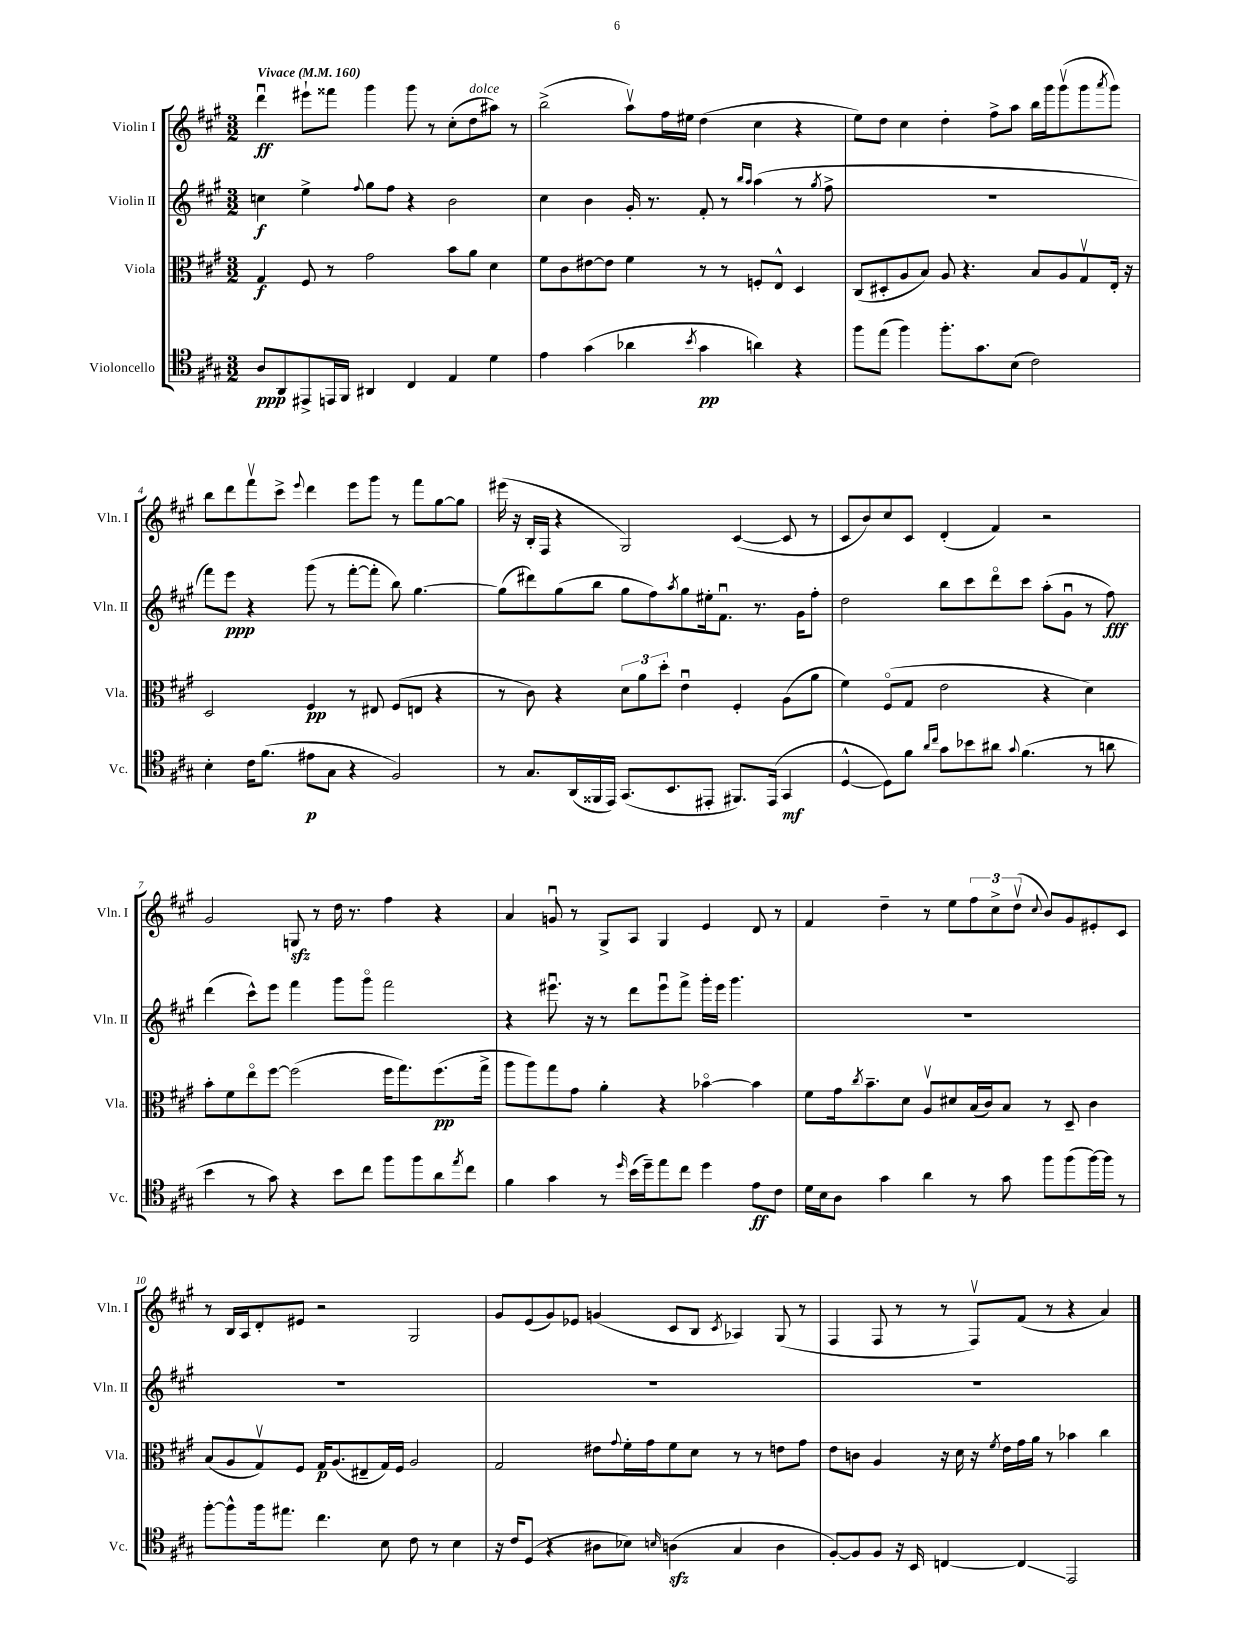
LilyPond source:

<<
\new StaffGroup <<
\new Staff = "s0" \with { instrumentName = "Violin I" shortInstrumentName = "Vln. I" } {
    \clef treble \key a \major \numericTimeSignature \time 3/2 \tempo "Vivace" 4 = 160
    d'''4\downbow\ff eis'''8-! fisis'''8 gis'''4 gis'''8 r8 cis''8-.( d''8^\markup { \italic "dolce" } ais''8) r8 |
    b''2->( a''8\upbow) fis''16 eis''16 d''4( cis''4 r4 |
    e''8) d''8 cis''4 d''4-. fis''8-> a''8 b''16 gis'''16 gis'''8\upbow( gis'''8 \acciaccatura { a'''8 } gis'''8) |
    b''8 d'''8 fis'''8\upbow cis'''8-> \appoggiatura { e'''8 } d'''4 e'''8 gis'''8 r8 fis'''8 gis''8~ gis''8 |
    eis'''16( r16 b16-. fis16 r4 gis2) cis'4~( cis'8 r8 |
    cis'8 b'8) cis''8 cis'8 d'4-.( fis'4) r2 |
    gis'2 g8\sfz r8 d''16 r8. fis''4 r4 |
    a'4 g'8\downbow r8 gis8-> a8 gis4 e'4 d'8 r8 |
    fis'4 d''4-- r8 e''8 \tuplet 3/2 { fis''8 cis''8-> d''8\upbow( } \appoggiatura { cis''8 } b'8) gis'8 eis'8-. cis'8 |
    r8 b16 a16 d'8-. eis'8 r2 gis2 |
    gis'8 e'8( gis'8) ees'8 g'4( cis'8 b8 \acciaccatura { cis'8 } aes4) gis8( r8 |
    fis4 fis8 r8 r8 fis8\upbow) fis'8( r8 r4 a'4) \bar "|." |
}
\new Staff = "s1" \with { instrumentName = "Violin II" shortInstrumentName = "Vln. II" } {
    \clef treble \key a \major \numericTimeSignature \time 3/2
    c''4\f e''4-> \appoggiatura { fis''8 } gis''8 fis''8 r4 b'2 |
    cis''4 b'4 gis'16-. r8. fis'8-. r8 \grace { b''16 a''16 } a''4( r8 \acciaccatura { gis''8 } fis''8-> |
    R1. |
    fis'''8) e'''8\ppp r4 gis'''8( r8 fis'''8~-. fis'''8-. b''8) gis''4.~ |
    gis''8( dis'''8) gis''8( b''8 gis''8 fis''8) \acciaccatura { a''8 } gis''8 eis''16-. fis'8.\downbow r8. gis'16 fis''8-. |
    d''2 b''8 cis'''8 d'''8\flageolet cis'''8 a''8-.( gis'8\downbow r8 fis''8\fff) |
    d'''4( cis'''8-^) e'''8 fis'''4 gis'''8 gis'''8\flageolet fis'''2 |
    r4 eis'''8.\downbow r16 r8 d'''8 eis'''8\downbow fis'''8-> gis'''16-. eis'''16 gis'''4. |
    R1. |
    R1. |
    R1. |
    R1. \bar "|." |
}
\new Staff = "s2" \with { instrumentName = "Viola" shortInstrumentName = "Vla." } {
    \clef alto \key a \major \numericTimeSignature \time 3/2
    gis4\f fis8 r8 gis'2 b'8 a'8 d'4 |
    fis'8 cis'8 eis'8~ eis'8 fis'4 r8 r8 f8-. e8-^ d4 |
    cis8( dis8-. a8 b8) a8 r4. b8 a8 gis8\upbow e16-. r16 |
    d2 fis4\pp r8 eis8 fis8( e8 r4 |
    r8 cis'8) r4 \tuplet 3/2 { d'8 a'8 d''8-. } e'4\downbow fis4-. a8( a'8 |
    fis'4) fis8\flageolet( gis8 e'2 r4 d'4) |
    b'8-. fis'8 e''8\flageolet fis''8~ fis''2( fis''16 gis''8.) fis''8.\pp( gis''16-> |
    a''8 a''8) gis''8 gis'8 a'4-. r4 bes'4~\flageolet bes'4 |
    fis'8 gis'16 \acciaccatura { cis''8 } b'8.-- d'8 a8\upbow dis'8 b16( cis'16) b8 r8 d8-- cis'4 |
    b8( a8 gis8\upbow) fis8 gis16\p a8.( eis8-- gis16) fis16 a2 |
    gis2 eis'8 \appoggiatura { gis'8 } fis'16-. gis'16 fis'8 d'8 r8 r8 e'8 gis'8 |
    e'8 c'8 a4 r16 d'16 r16 \acciaccatura { fis'8 } e'16 gis'16 a'16 r8 bes'4 cis''4 \bar "|." |
}
\new Staff = "s3" \with { instrumentName = "Violoncello" shortInstrumentName = "Vc." } {
    \clef tenor \key a \major \numericTimeSignature \time 3/2
    a8\ppp a,8 eis,8-> e,16 fis,16 ais,4 cis4 e4 d'4 |
    e'4 gis'4( aes'4 \acciaccatura { b'8 } gis'4\pp a'4) r4 |
    fis''8 e''8( fis''4) fis''8.-. gis'8. b8( cis'2) |
    b4-. cis'16 fis'8.( eis'8\p gis8 r4 fis2) |
    r8 gis8. a,16( fisis,16 e,16) gis,8.( b,8. eis,8-. fis,8.) eis,16( gis,4\mf |
    d4~-^ d8) fis'8 \grace { a'16 cis''16 } gis'8 bes'8 ais'8 \appoggiatura { gis'8 } fis'4.( r8 a'8 |
    b'4 r8 gis'8) r4 b'8 cis''8 fis''8 fis''8 a'8 \acciaccatura { e''8 } cis''8 |
    fis'4 gis'4 r8 \grace { d''16 } b'16( d''16--) e''8 cis''8 d''4 e'8\ff cis'8 |
    d'16 b16 a8 gis'4 a'4 r8 gis'8 fis''8 fis''8( fis''16~) fis''16 r8 |
    fis''8~-. fis''8-^ fis''16 eis''8. cis''4. b8 cis'8 r8 b4 |
    r16 cis'16 d8( r4 ais8 bes8) \grace { b16 } a4\sfz( gis4 a4 |
    fis8~-.) fis8 fis8 r16 b,16 c4~ c4\glissando e,2 \bar "|." |
}
>>
>>
